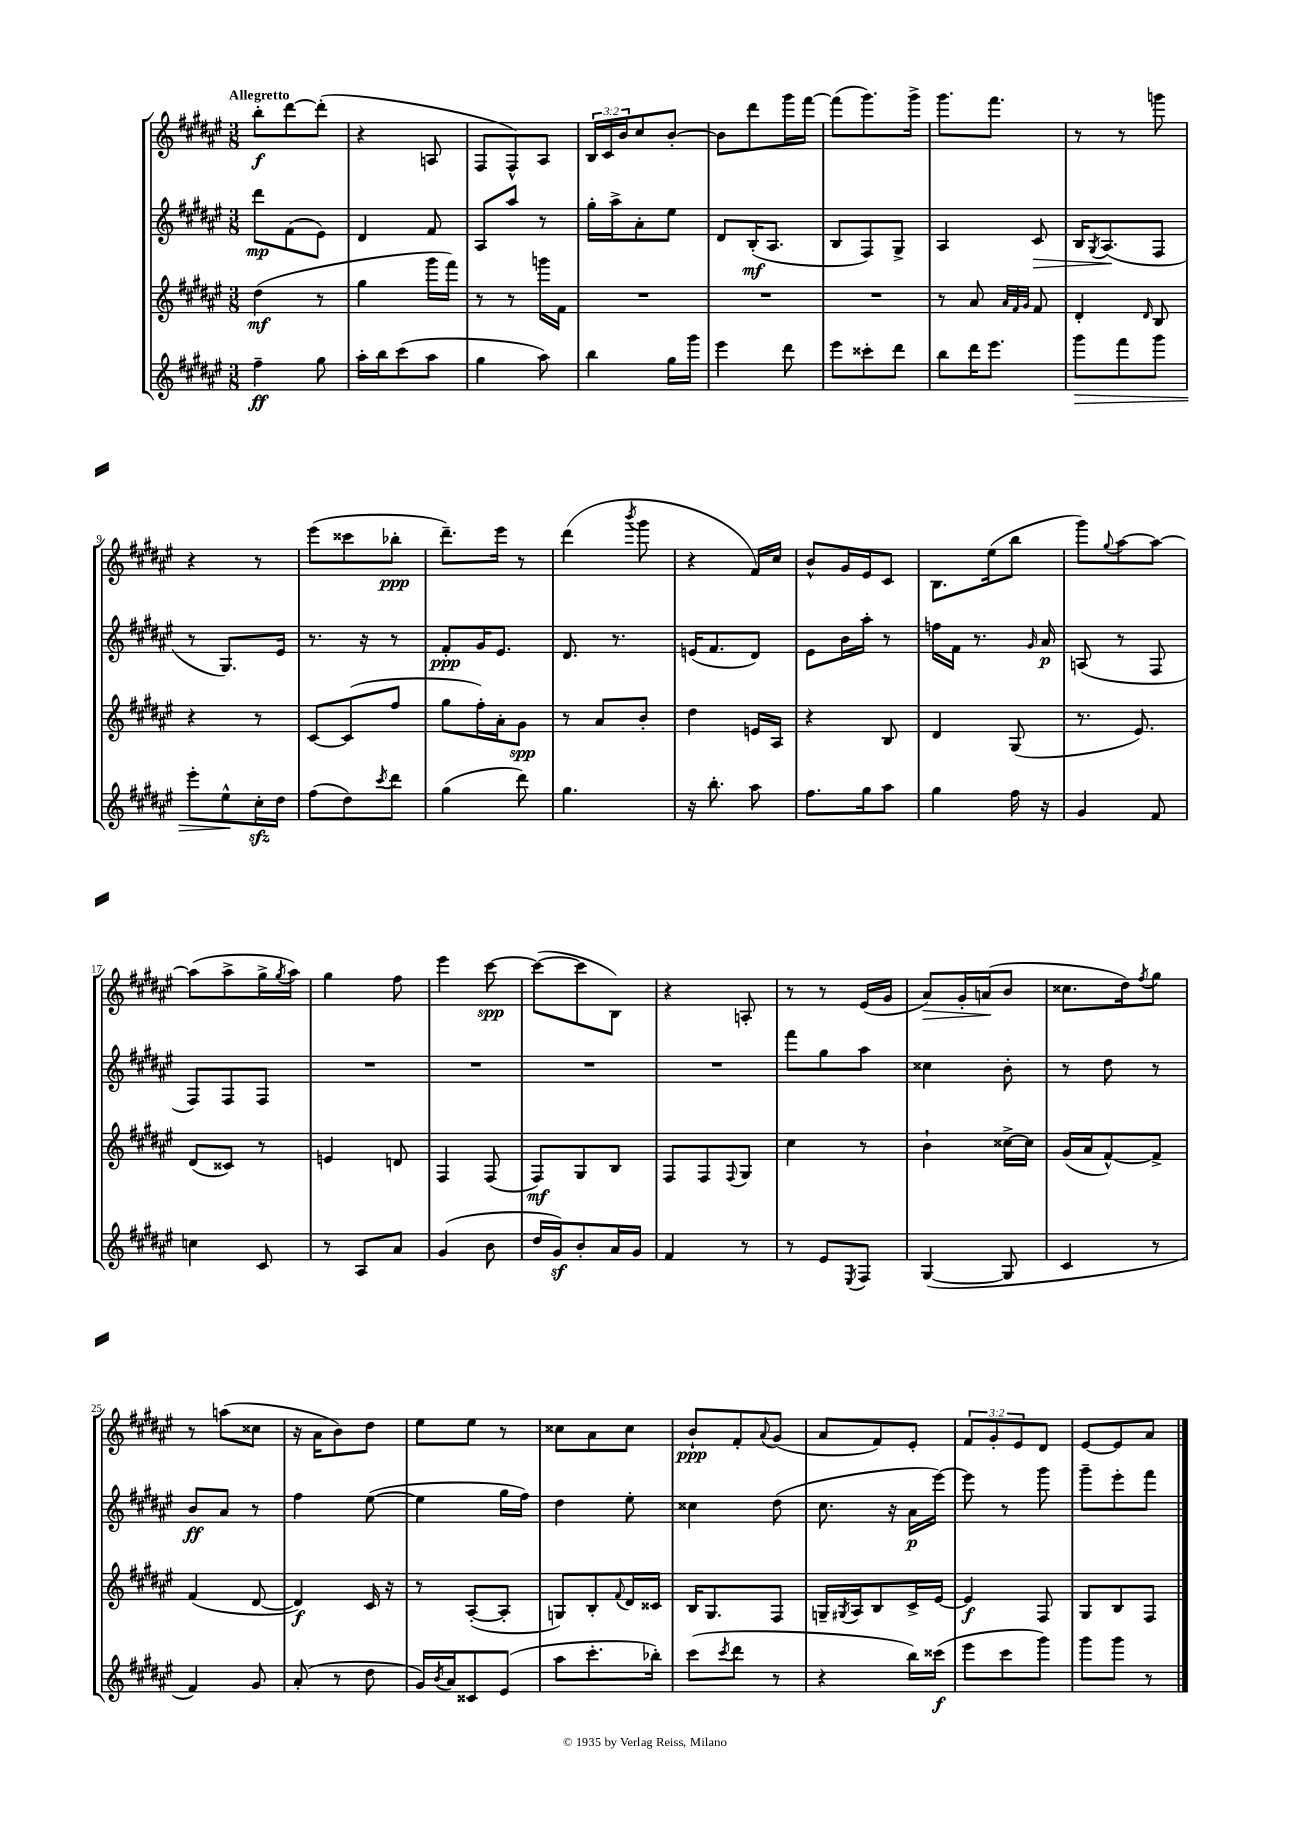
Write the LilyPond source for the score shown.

<<
\new StaffGroup <<
\new Staff = "s0" {
    \clef treble \key fis \major \numericTimeSignature \time 3/8 \override Staff.TupletNumber.text = #tuplet-number::calc-fraction-text \tempo "Allegretto"
    b''8-.\f dis'''8~ dis'''8-.( |
    r4 a8 |
    fis8 fis8-^) ais8 |
    \tuplet 3/2 { b16 cis'16 b'16 } cis''8 b'8~-. |
    b'8 dis'''8 gis'''16 fis'''16~ |
    fis'''8( gis'''8.) gis'''16-> |
    gis'''8. fis'''8. |
    r8 r8 g'''8 |
    r4 r8 |
    eis'''8( cisis'''8 bes''8-.\ppp |
    dis'''8.--) eis'''16 r8 |
    dis'''4( \acciaccatura { b'''8 } gis'''8 |
    r4 fis'16) cis''16 |
    b'8-^ gis'16 eis'16 cis'8 |
    b8. eis''16( b''8 |
    gis'''8) \appoggiatura { gis''8 } ais''8~ ais''8~ |
    ais''8( ais''8-> gis''16-> \acciaccatura { gis''8 } ais''16) |
    gis''4 fis''8 |
    eis'''4 cis'''8~\spp |
    cis'''8~( cis'''8 b8) |
    r4 a8-. |
    r8 r8 eis'16( gis'16 |
    ais'8\>) gis'16-. a'16\!( b'8 |
    cisis''8. dis''16) \acciaccatura { fis''8 } gis''8 |
    r8 a''8( cisis''8 |
    r16 ais'16 b'8) dis''8 |
    eis''8 eis''8 r8 |
    cisis''8 ais'8 cisis''8 |
    b'8-!\ppp fis'8-. \appoggiatura { ais'8 } gis'8( |
    ais'8 fis'8) eis'8-. |
    \tuplet 3/2 { fis'8 gis'8-. eis'8 } dis'8 |
    eis'8~ eis'8 ais'8 \bar "|." |
}
\new Staff = "s1" {
    \clef treble \key fis \major \numericTimeSignature \time 3/8
    dis'''8\mp fis'8( eis'8) |
    dis'4 fis'8 |
    ais8 ais''8 r8 |
    gis''16-. ais''16-> ais'8-. eis''8 |
    dis'8 b16-.\mf( ais8. |
    b8 fis8) gis8-> |
    ais4 cis'8\> |
    b16 \acciaccatura { gis8 } ais8.\!( fis8 |
    r8 gis8.) eis'16 |
    r8. r16 r8 |
    fis'8-.\ppp gis'16 eis'8. |
    dis'8. r8. |
    e'16( fis'8. dis'8) |
    eis'8 b'16 ais''16-. r8 |
    f''16 fis'16 r8. \grace { gis'16 } ais'16\p |
    a8( r8 fis8 |
    fis8) fis8 fis8 |
    R4. |
    R4. |
    R4. |
    R4. |
    fis'''8 gis''8 ais''8 |
    cisis''4 b'8-. |
    r8 dis''8 r8 |
    b'8\ff ais'8 r8 |
    fis''4 eis''8~( |
    eis''4 gis''16 fis''16) |
    dis''4 eis''8-. |
    cisis''4 dis''8( |
    cis''8. r16 ais'16\p eis'''16~) |
    eis'''8 r8 gis'''8 |
    gis'''8-- eis'''8-. fis'''8 \bar "|." |
}
\new Staff = "s2" {
    \clef treble \key fis \major \numericTimeSignature \time 3/8
    dis''4\mf( r8 |
    gis''4 gis'''16 fis'''16) |
    r8 r8 g'''16 fis'16 |
    R4. |
    R4. |
    R4. |
    r8 ais'8 \grace { ais'32 fis'32 gis'32 } fis'8 |
    dis'4-. \grace { dis'16 } b8 |
    r4 r8 |
    cis'8~ cis'8( fis''8 |
    gis''8 fis''16-.) ais'16-. gis'8\spp |
    r8 ais'8 b'8-. |
    dis''4 e'16 ais16 |
    r4 b8 |
    dis'4 gis8( |
    r8. eis'8.) |
    dis'8( cisis'8) r8 |
    e'4 d'8 |
    fis4 fis8( |
    fis8\mf) gis8 b8 |
    fis8 fis8 \appoggiatura { fis8 } gis8 |
    cis''4 r8 |
    b'4-! cisis''16~-> cisis''16 |
    gis'16( ais'16 fis'8~-^) fis'8-> |
    fis'4( dis'8~ |
    dis'4\f) cis'16 r16 |
    r8 ais8~-.( ais8-. |
    g8) b8-. \appoggiatura { fis'8 } dis'16 cisis'16 |
    b16 gis8. fis8 |
    g16-- \acciaccatura { gis8 } ais16 b8 cis'16-> eis'16~ |
    eis'4\f fis8 |
    gis8 b8 fis8 \bar "|." |
}
\new Staff = "s3" {
    \clef treble \key fis \major \numericTimeSignature \time 3/8
    fis''4--\ff gis''8 |
    ais''16-. b''16 cis'''8( ais''8 |
    gis''4 ais''8) |
    b''4 gis''16 gis'''16 |
    eis'''4 dis'''8 |
    eis'''8 cisis'''8-. dis'''8 |
    b''8 dis'''16 eis'''8. |
    gis'''8\> fis'''8 gis'''8 |
    eis'''8-. eis''8-^\! cis''16-.\sfz dis''16 |
    fis''8( dis''8) \acciaccatura { cis'''8 } dis'''8 |
    gis''4( dis'''8) |
    gis''4. |
    r16 b''8.-. ais''8 |
    fis''8. gis''16 ais''8 |
    gis''4 fis''16 r16 |
    gis'4 fis'8 |
    c''4 cis'8 |
    r8 ais8 ais'8 |
    gis'4( b'8 |
    dis''16 gis'16\sf) b'8-. ais'16 gis'16 |
    fis'4 r8 |
    r8 eis'8 \acciaccatura { eis8 } fis8 |
    gis4~( gis8 |
    cis'4 r8 |
    fis'4) gis'8 |
    ais'8-.( r8 dis''8 |
    gis'16) \acciaccatura { b'8 } ais'16 cisis'8 eis'8( |
    ais''8 cis'''8.-. bes''16-.) |
    cis'''8( \acciaccatura { cis'''8 } dis'''8 r8 |
    r4 b''16) cisis'''16\f( |
    eis'''8 cis'''8 gis'''8) |
    gis'''8 gis'''8 r8 \bar "|." |
}
>>
>>
